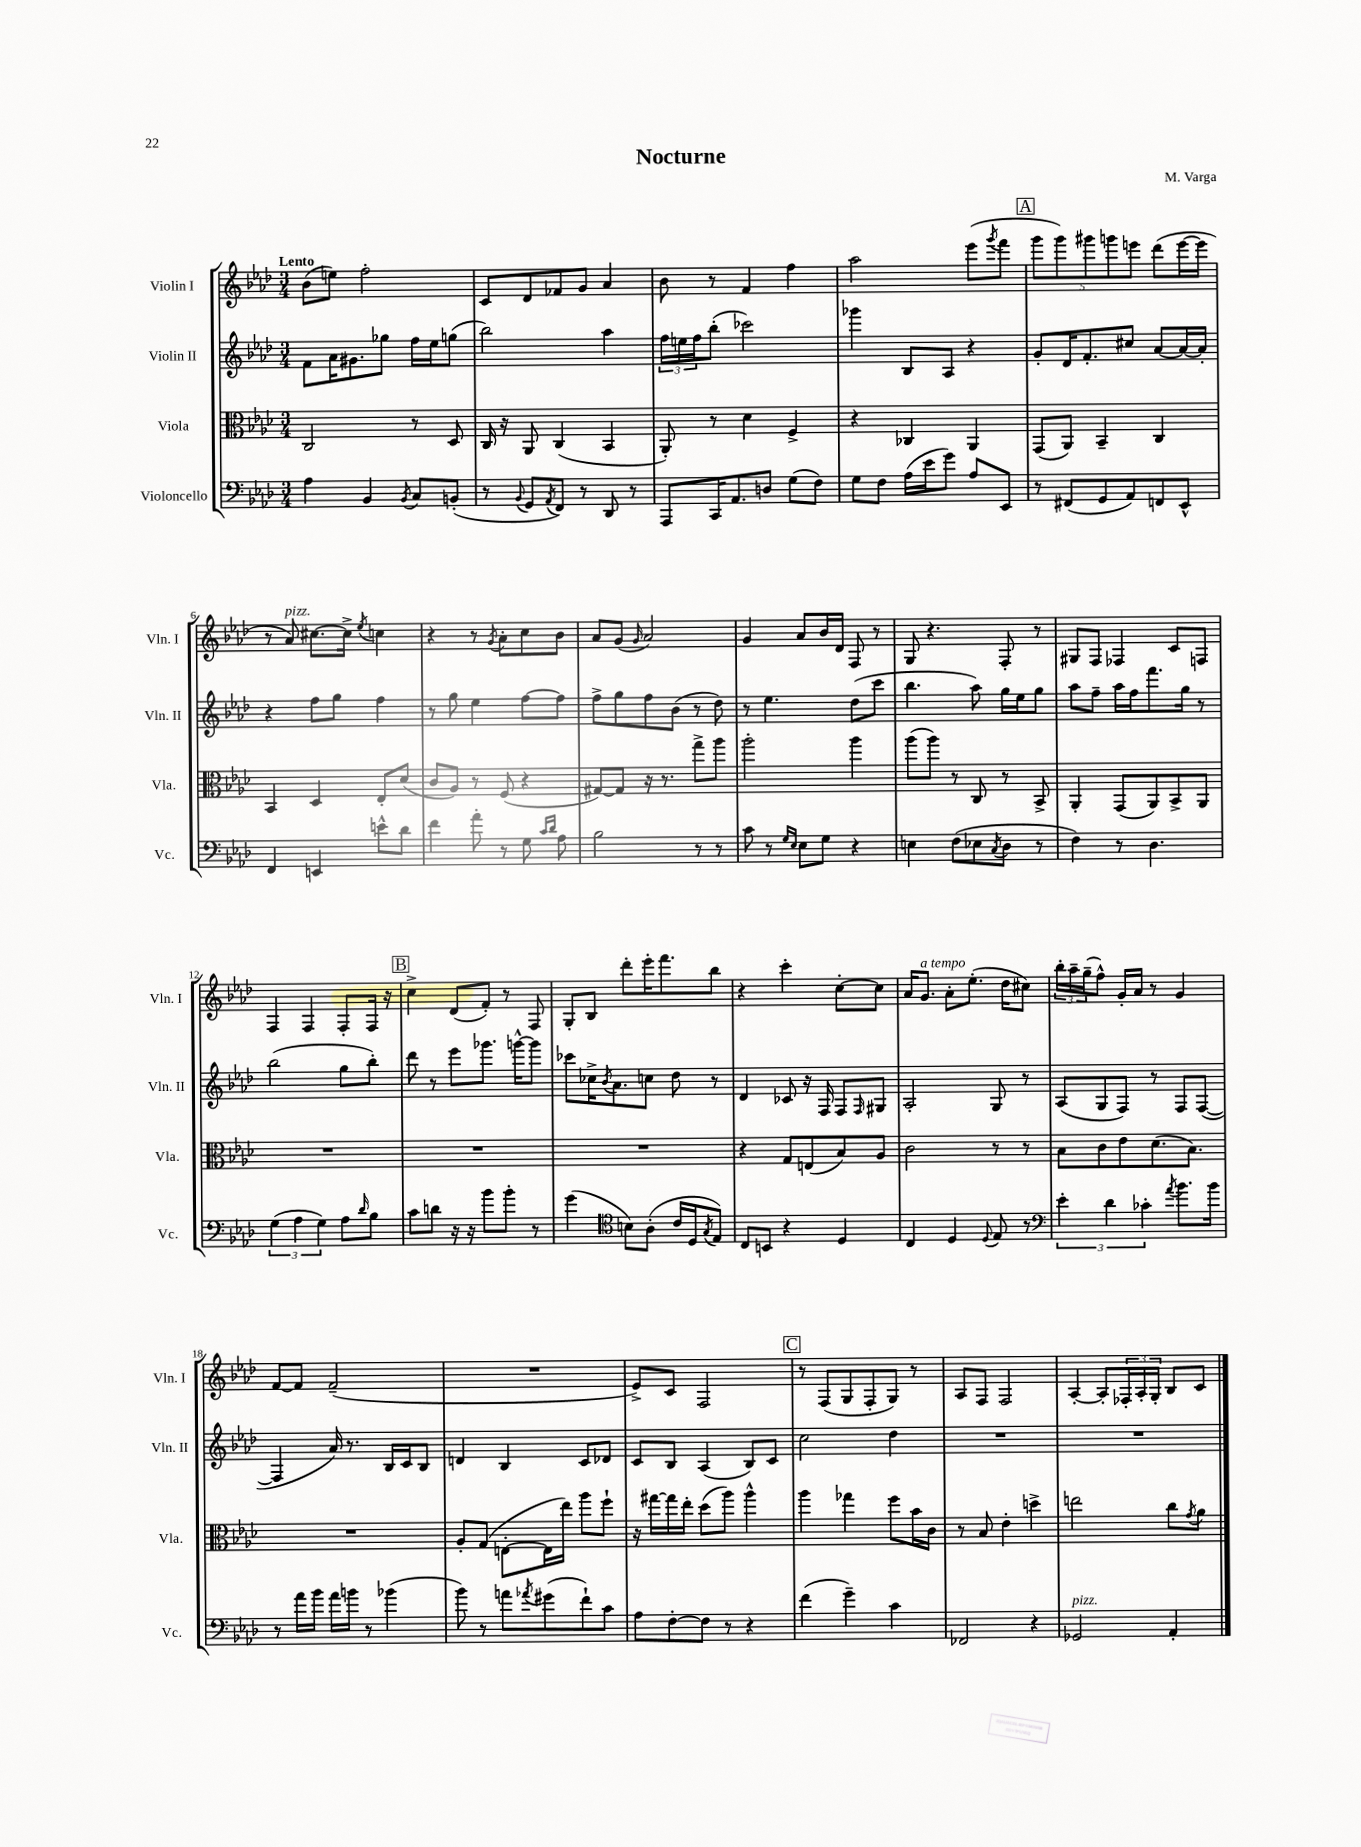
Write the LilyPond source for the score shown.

\header { title = "Nocturne" composer = "M. Varga" }
<<
\new StaffGroup <<
\new Staff = "s0" \with { instrumentName = "Violin I" shortInstrumentName = "Vln. I" } {
    \clef treble \key aes \major \numericTimeSignature \time 3/4 \tempo "Lento"
    bes'8( e''8) f''2-. |
    c'8 des'8 fes'8 g'8 aes'4 |
    bes'8 r8 f'4 f''4 |
    aes''2 ees'''8( \acciaccatura { g'''8 } f'''8 |
    \mark \markup { \box "A" } \tuplet 5/4 { g'''8 g'''8) gis'''8 g'''8 e'''8 } des'''8( e'''16~ e'''16 |
    r8 aes'8^\markup { \italic "pizz." }) cis''8.~ cis''16-> \acciaccatura { ees''8 } c''4 |
    r4 r8 \acciaccatura { g'8 } aes'8-. c''8 bes'8 |
    aes'8 g'8( \grace { g'16 } aes'2) |
    g'4 aes'8 bes'16 des'16 f8 r8 |
    g8 r4. f8-. r8 |
    gis8 f8 fes4 c'8 f8 |
    f4 f4 f8-. f16 r16 |
    \mark \markup { \box "B" } c''4-> des'8( f'8-.) r8 f8 |
    g8-. bes8 des'''8-. ees'''16-. f'''8. bes''8 |
    r4 c'''4-. c''8~-. c''8 |
    aes'16 g'8.^\markup { \italic "a tempo" } aes'8-. ees''8.-.( des''16 cis''8) |
    \tuplet 3/2 { bes''16-. aes''16-- g''16--( } f''8-^) g'16-. aes'16 r8 g'4 |
    f'8~ f'8 f'2--( |
    R2. |
    ees'8->) c'8 f2 |
    \mark \markup { \box "C" } r8 f8( g8 f8-. g8) r8 |
    aes8 f8 f2 |
    aes4~-. aes8-. \tuplet 3/2 { fes16-. aes16-. g16-. } bes8 c'8 \bar "|." |
}
\new Staff = "s1" \with { instrumentName = "Violin II" shortInstrumentName = "Vln. II" } {
    \clef treble \key aes \major \numericTimeSignature \time 3/4
    f'8 aes'16 gis'8. ges''8 f''16 ees''16 g''8( |
    bes''2) aes''4 |
    \tuplet 3/2 { f''16 e''16 f''16 } bes''8-.( ces'''2) |
    ges'''4 bes8 aes8 r4 |
    \mark \markup { \box "A" } g'8-. des'16 f'8.-. cis''8 aes'8~ aes'16~ aes'16-. |
    r4 f''8 g''8 f''4 |
    r8 g''8 ees''4 f''8~ f''8 |
    f''8-> g''8 f''8 bes'8( r8 des''8) |
    r8 ees''4. des''8( c'''8 |
    bes''4. aes''8) g''16 ees''16 g''8 |
    aes''8 f''8-- aes''16 f''16 f'''8. g''16 r8 |
    bes''2( g''8 bes''8-.) |
    \mark \markup { \box "B" } des'''8 r8 ees'''8 ges'''8. g'''16~-^ g'''8 |
    ces'''8 ces''16-> \acciaccatura { bes'8 } aes'8. c''8 des''8 r8 |
    des'4 ces'8 r16 f16 f8 \grace { f16 } gis8 |
    aes2-. g8 r8 |
    aes8( g8 f8) r8 f8 f8~( |
    f4 aes'16) r8. bes16 c'16 bes8 |
    d'4 bes4 c'8 des'8 |
    c'8 bes8 aes4( bes8) c'8 |
    \mark \markup { \box "C" } c''2 des''4 |
    R2. |
    R2. \bar "|." |
}
\new Staff = "s2" \with { instrumentName = "Viola" shortInstrumentName = "Vla." } {
    \clef alto \key aes \major \numericTimeSignature \time 3/4
    c2 r8 des8 |
    c16 r16 aes,8 c4( bes,4 |
    aes,8-.) r8 des'4 f4-> |
    r4 ces4 aes,4 |
    \mark \markup { \box "A" } g,8( aes,8) bes,4-- c4 |
    bes,4 des4 ees8-. des'8( |
    c'8 aes8) r8 f8( r4 |
    gis8~) gis8 r16 r8. g''8-> aes''8 |
    aes''2-. aes''4 |
    aes''8( aes''8) r8 c8 r8 bes,8-> |
    aes,4-. g,8( aes,8) bes,8-> aes,8 |
    R2. |
    \mark \markup { \box "B" } R2. |
    R2. |
    r4 g8 e8( bes8) aes8 |
    c'2 r8 r8 |
    bes8 c'8 ees'8 des'8.( bes8.) |
    R2. |
    aes8-. g8( e8~-. e16 ees''16) aes''8 f''8-! |
    r16 gis''16~ gis''16 ees''16-. des''8( aes''8) aes''4-^ |
    \mark \markup { \box "C" } aes''4 ges''4 f''8 bes'16 c'16 |
    r8 bes8 ees'4-. d''4-> |
    e''2 c''8 \acciaccatura { g'8 } aes'8 \bar "|." |
}
\new Staff = "s3" \with { instrumentName = "Violoncello" shortInstrumentName = "Vc." } {
    \clef bass \key aes \major \numericTimeSignature \time 3/4
    aes4 bes,4 \acciaccatura { bes,8 } c8 b,8-.( |
    r8 \appoggiatura { bes,8 } g,8 \acciaccatura { aes,8 } f,8) r8 des,8 r8 |
    aes,,8 c,16 aes,8. d8 g8( f8) |
    g8 f8 aes16( ees'16 g'8) aes8 ees,8 |
    \mark \markup { \box "A" } r8 fis,8( g,8 aes,8) f,8 ees,8-^ |
    f,4 e,4 e'8-^ des'8 |
    f'4 aes'8-. r8 g8 \grace { c'16 des'16 } aes8 |
    bes2 r8 r8 |
    c'8 r8 \grace { g16 ees16 } ees8 g8 r4 |
    e4 f8( ees8 \acciaccatura { c8 } des8 r8 |
    f4) r8 des4. |
    \tuplet 3/2 { g4( aes4 g4) } aes8 \grace { des'16 } bes8 |
    \mark \markup { \box "B" } c'8 d'8 r16 r16 bes'8 bes'8-. r8 |
    g'4( \clef tenor b8) aes8-.( c'16 des16 \acciaccatura { g8 } ees8) |
    c8 b,8 r4 des4 |
    c4 des4 \appoggiatura { des8 } ees8 r8 |
    \clef bass \tuplet 3/2 { ees'4-. des'4 ces'4-. } \acciaccatura { aes'8 } bes'8. bes'16 |
    r8 aes'16 bes'16 aes'16 b'16 r8 bes'4( |
    bes'8) r8 a'8 \acciaccatura { aes'8 } gis'8( f'8-!) c'8 |
    aes8 f8~-. f8 r8 r4 |
    \mark \markup { \box "C" } f'4( g'4--) c'4 |
    fes,2 r4 |
    ges,2^\markup { \italic "pizz." } aes,4-. \bar "|." |
}
>>
>>
